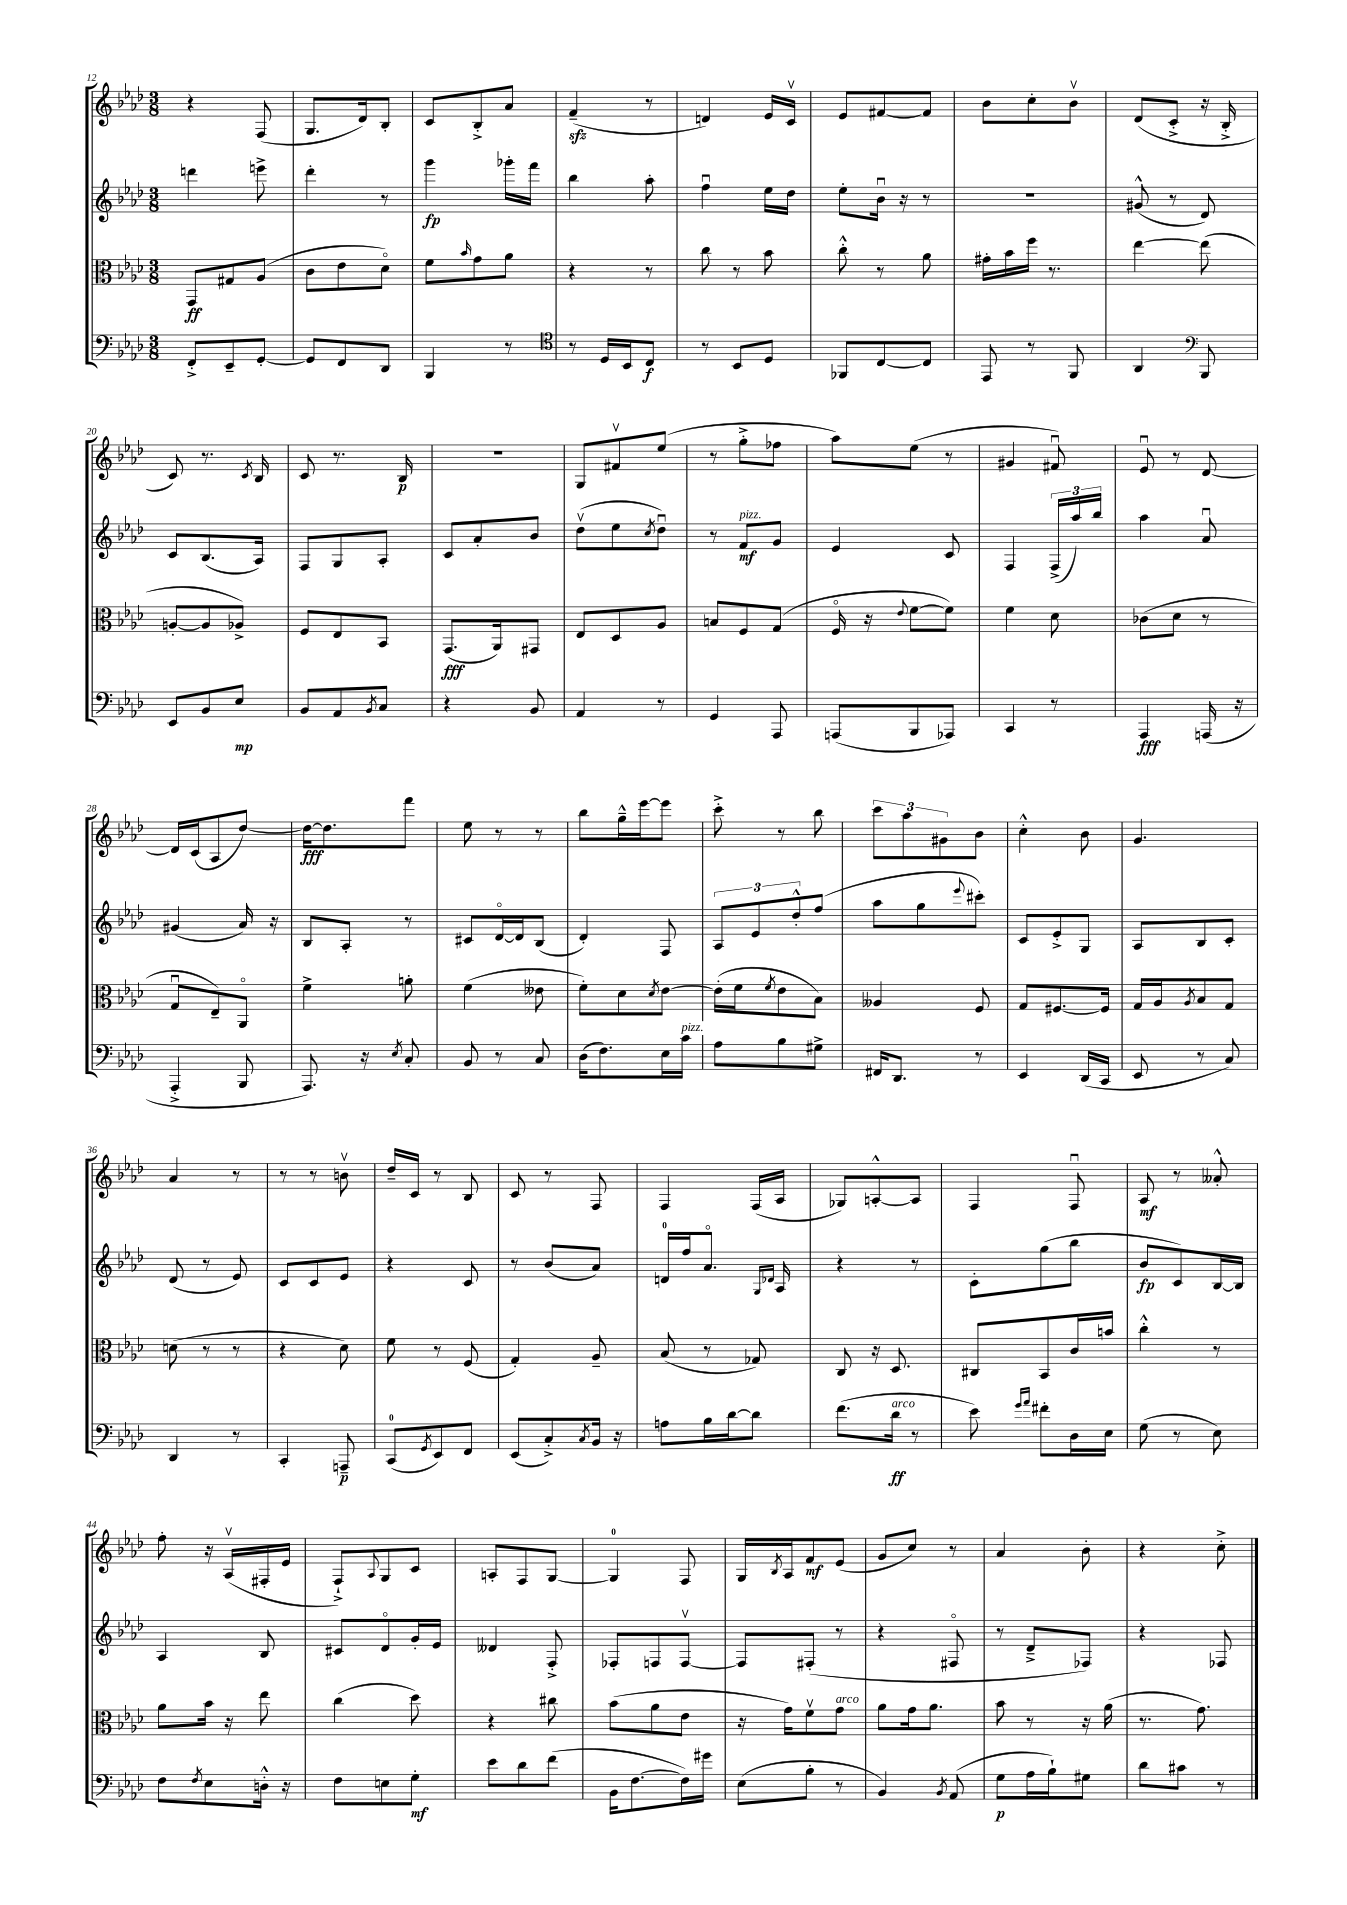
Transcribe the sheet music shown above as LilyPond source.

<<
\new StaffGroup <<
\new Staff = "s0" {
    \clef treble \key aes \major \numericTimeSignature \time 3/8
    r4 f8( |
    g8. des'16) bes8-. |
    c'8 bes8-.-> aes'8 |
    f'4--\sfz( r8 |
    d'4) ees'16 c'16\upbow |
    ees'8 fis'8~ fis'8 |
    bes'8 c''8-. bes'8\upbow |
    des'8( c'8-.-> r16 bes16-.-> |
    c'8) r8. \acciaccatura { c'8 } bes16 |
    c'8 r8. bes16\p |
    R4. |
    g8 fis'8\upbow ees''8( |
    r8 g''8-.-> fes''8 |
    aes''8) ees''8( r8 |
    gis'4 fis'8\downbow) |
    ees'8\downbow r8 des'8~ |
    des'16 c'16( aes8 des''8~) |
    des''16~\fff des''8. f'''8 |
    ees''8 r8 r8 |
    bes''8 g''16---^ ees'''16~ ees'''8 |
    c'''8-.-> r8 bes''8 |
    \tuplet 3/2 { c'''8 aes''8 gis'8 } bes'8 |
    c''4-.-^ bes'8 |
    g'4. |
    aes'4 r8 |
    r8 r8 b'8\upbow |
    des''16-- c'16 r8 bes8 |
    c'8 r8 f8 |
    f4 f16( aes16 |
    ges8) a8~-.-^ a8 |
    f4 f8\downbow |
    aes8\mf r8 aeses'8-.-^ |
    f''8-. r16 aes16\upbow( fis16-. ees'16 |
    f8-!->) \appoggiatura { aes8 } g8 c'8 |
    a8-. f8 g8~ |
    g4-0 f8 |
    g16 \acciaccatura { bes8 } aes16 f'8\mf ees'8( |
    g'8 c''8) r8 |
    aes'4 bes'8-. |
    r4 c''8-.-> \bar "|." |
}
\new Staff = "s1" {
    \clef treble \key aes \major \numericTimeSignature \time 3/8
    d'''4 e'''8-> |
    des'''4-. r8 |
    g'''4\fp ges'''16-. f'''16 |
    bes''4 aes''8-. |
    f''4\downbow ees''16 des''16 |
    ees''8-. bes'16\downbow r16 r8 |
    R4. |
    gis'8-^( r8 des'8) |
    c'8 bes8.( aes16) |
    f8 g8 aes8-. |
    c'8 aes'8-. bes'8 |
    des''8\upbow( ees''8 \acciaccatura { c''8 } des''8\downbow) |
    r8 f'8\mf^\markup { \italic "pizz." } g'8 |
    ees'4 c'8 |
    f4 \tuplet 3/2 { f16->( aes''16) bes''16 } |
    aes''4 aes'8\downbow |
    gis'4( aes'16) r16 |
    bes8 aes8-. r8 |
    cis'8 des'16~\flageolet des'16 bes8( |
    des'4-.) f8 |
    \tuplet 3/2 { aes8 ees'8 des''8-.-^ } f''8( |
    aes''8 g''8 \appoggiatura { ees'''8 } cis'''8-.) |
    c'8 ees'8-.-> g8 |
    aes8 bes8 c'8-. |
    des'8( r8 ees'8) |
    c'8 c'8 ees'8 |
    r4 c'8 |
    r8 bes'8( aes'8) |
    d'16-0 f''16 aes'8.\flageolet \grace { g16 des'16 } aes16 |
    r4 r8 |
    c'8-. g''8( bes''8 |
    bes'8\fp c'8) bes16~ bes16 |
    aes4 bes8 |
    cis'8 des'8\flageolet g'16-. ees'16 |
    deses'4 f8-.-> |
    fes8-. f8 f8~\upbow |
    f8 fis8-.( r8 |
    r4 fis8\flageolet |
    r8 des'8---> fes8) |
    r4 fes8 \bar "|." |
}
\new Staff = "s2" {
    \clef alto \key aes \major \numericTimeSignature \time 3/8
    g,8\ff gis8 aes8( |
    c'8 ees'8 des'8\flageolet) |
    f'8 \grace { bes'16 } g'8 aes'8 |
    r4 r8 |
    c''8 r8 bes'8 |
    c''8-.-^ r8 aes'8 |
    gis'16-. bes'16 f''16 r8. |
    ees''4~ ees''8( |
    a8~-. a8 aes8->) |
    f8 ees8 bes,8 |
    g,8.\fff( aes,16) gis,8 |
    ees8 des8 aes8 |
    b8 f8 g8( |
    f16\flageolet r16 \appoggiatura { ees'8 } f'8~ f'8) |
    f'4 des'8 |
    ces'8( des'8 r8 |
    g8\downbow ees8--) aes,8\flageolet |
    f'4-> a'8-. |
    f'4( eeses'8 |
    f'8-.) des'8 \acciaccatura { des'8 } ees'8~ |
    ees'16-.( f'16 \acciaccatura { f'8 } ees'8 bes8) |
    aeses4 f8 |
    g8 fis8.~ fis16 |
    g16 aes16 \acciaccatura { aes8 } bes8 g8 |
    d'8( r8 r8 |
    r4 des'8) |
    f'8 r8 f8( |
    g4-.) aes8-- |
    bes8( r8 ges8) |
    c8 r16 des8. |
    cis8 bes,8 c'16 b'16 |
    c''4-.-^ r8 |
    aes'8 bes'16 r16 ees''8 |
    c''4( des''8) |
    r4 cis''8 |
    bes'8( aes'8 ees'8 |
    r16 g'16) f'8\upbow g'8^\markup { \italic "arco" } |
    aes'8 g'16 aes'8. |
    bes'8 r8 r16 aes'16( |
    r8. g'8.) \bar "|." |
}
\new Staff = "s3" {
    \clef bass \key aes \major \numericTimeSignature \time 3/8
    f,8-.-> ees,8-- g,8~-. |
    g,8 f,8 des,8 |
    bes,,4 r8 |
    \clef tenor r8 des16 bes,16 c8\f |
    r8 bes,8 des8 |
    fes,8 c8~ c8 |
    ees,8 r8 f,8 |
    aes,4 \clef bass bes,,8 |
    ees,8 bes,8 ees8\mp |
    bes,8 aes,8 \acciaccatura { bes,8 } c8 |
    r4 bes,8 |
    aes,4 r8 |
    g,4 aes,,8 |
    a,,8( bes,,8 aes,,8) |
    c,4 r8 |
    aes,,4\fff a,,16( r16 |
    aes,,4-.-> bes,,8 |
    aes,,8.) r16 \acciaccatura { ees8 } c8-. |
    bes,8 r8 c8 |
    des16( f8.) ees16 c'16^\markup { \italic "pizz." } |
    aes8 bes8 gis8-> |
    fis,16 des,8. r8 |
    ees,4 des,16( c,16 |
    ees,8 r8 c8) |
    des,4 r8 |
    c,4-. a,,8--\p |
    c,8-0( \acciaccatura { g,8 } ees,8) f,8 |
    ees,8( c8-.->) \acciaccatura { c8 } bes,16 r16 |
    a8 bes16 des'16~ des'8 |
    f'8.( des'16\ff^\markup { \italic "arco" } r8 |
    ees'8) \grace { g'16 aes'16 } fis'8-. des16 ees16 |
    g8( r8 ees8) |
    f8 \acciaccatura { f8 } ees8 d16-.-^ r16 |
    f8 e8 g8-.\mf |
    ees'8 des'8 f'8( |
    bes,16 f8.~ f16) gis'16 |
    ees8( bes8-. r8 |
    bes,4) \acciaccatura { bes,8 } aes,8( |
    g8\p aes16 bes16-!) gis8 |
    des'8 cis'8 r8 \bar "|." |
}
>>
>>
\layout { \context { \Score currentBarNumber = #12 } }
